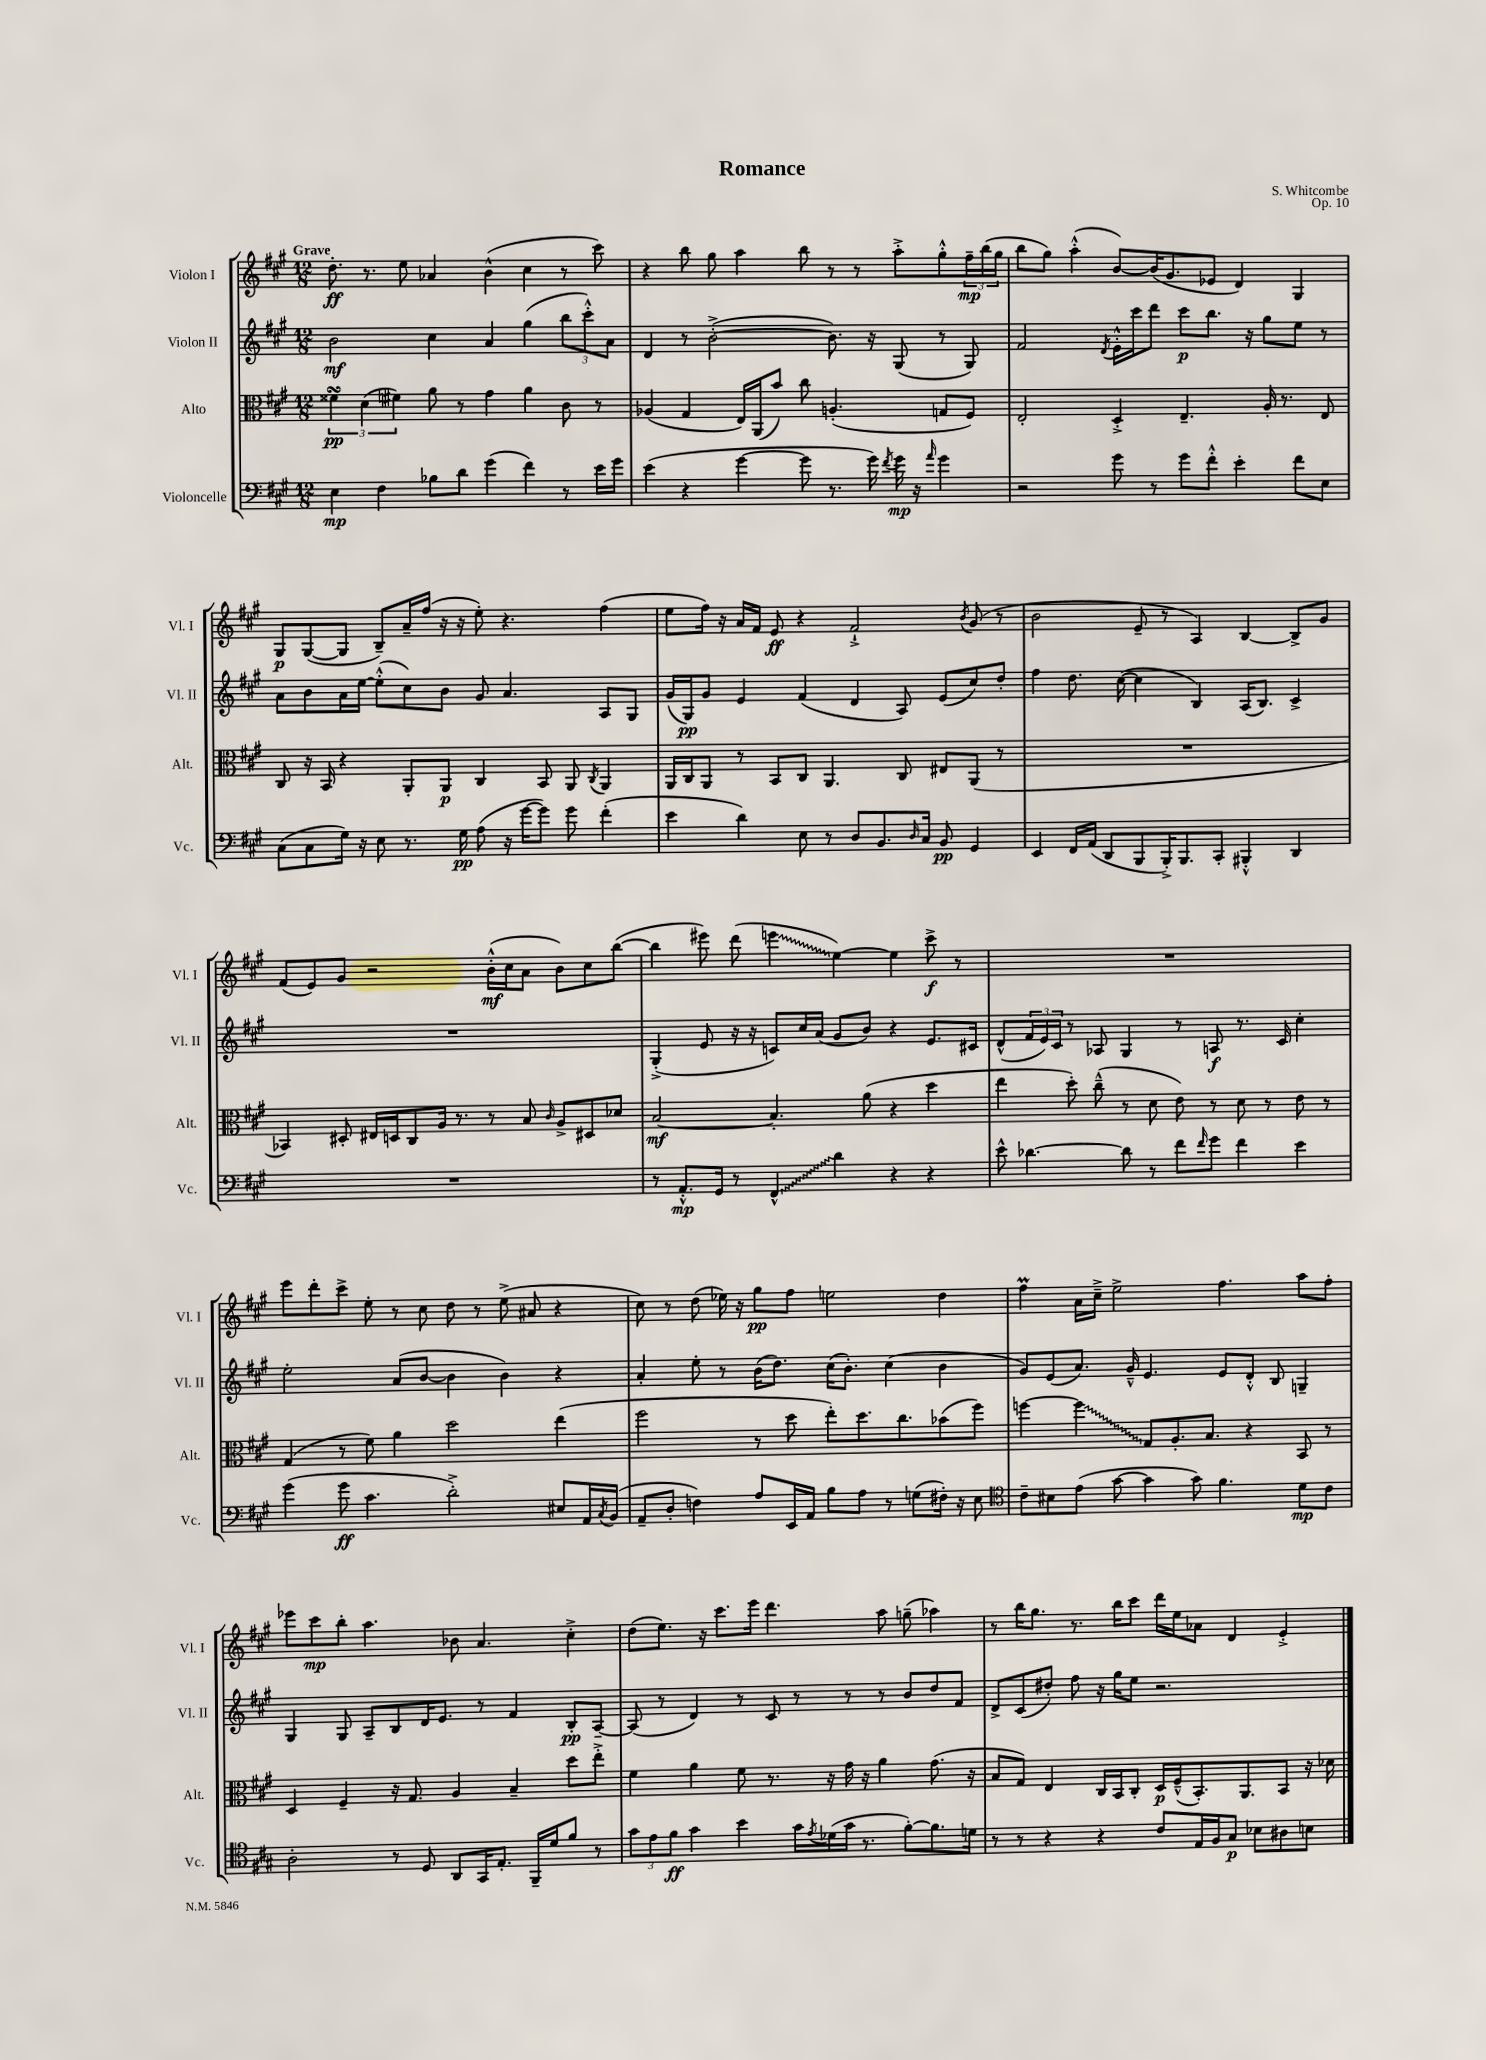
\header { title = "Romance" composer = "S. Whitcombe" opus = "Op. 10" }
<<
\new StaffGroup <<
\new Staff = "s0" \with { instrumentName = "Violon I" shortInstrumentName = "Vl. I" } {
    \clef treble \key a \major \numericTimeSignature \time 12/8 \tempo "Grave"
    d''8.-.\ff r8. e''8 aes'4 b'4-^( cis''4 r8 cis'''8) |
    r4 b''8 gis''8 a''4 b''8 r8 r8 a''8-.-> gis''8-.-^ \tuplet 3/2 { fis''16--\mp b''16( gis''16 } |
    b''8 gis''8) a''4-.-^( b'8~) b'16( gis'8. ees'8 d'4) gis4 |
    gis8\p gis8~( gis8 b8--) a'16-- fis''16( r16 r16 e''8-.) r4. fis''4( |
    e''8 fis''16) r16 a'16 fis'16 e'8\ff r4 fis'2-!-> \acciaccatura { b'8 } gis'8( r8 |
    b'2 e'8-- r8 a4) b4~ b8-> gis'8 |
    fis'8( e'8) gis'8 r2 b'16-.-^\mf( cis''16 a'8 b'8) cis''8 b''8~( |
    b''4 eis'''8) d'''8( \once \override Glissando.style = #'zigzag e'''4\glissando e''4~) e''4 cis'''8->\f r8 |
    R1. |
    e'''8 d'''8-. cis'''8-> e''8-. r8 cis''8 d''8 r8 e''8->( ais'8 r4 |
    cis''8) r8 d''8( ees''16) r16 gis''8\pp fis''8 e''2 d''4 |
    fis''4\prall a'16 cis''16---> e''2-> fis''4. a''8 fis''8-. |
    ees'''8 cis'''8\mp b''8-. a''4. bes'8 a'4. cis''4-.-> |
    d''8( e''8.) r16 cis'''8. e'''16 d'''4. a''8 g''8--( aes''4) |
    r8 b''16 gis''8. r8. b''16 cis'''8 d'''16 e''16 aes'8 d'4 e'4-.-> \bar "|." |
}
\new Staff = "s1" \with { instrumentName = "Violon II" shortInstrumentName = "Vl. II" } {
    \clef treble \key a \major \numericTimeSignature \time 12/8
    b'2\mf cis''4 a'4 gis''4( \tuplet 3/2 { b''8 cis'''8-.-^) a'8 } |
    d'4 r8 b'2~-.->( b'8.) r16 gis8( r8 gis8) |
    fis'2 \acciaccatura { d'8 } e'16-.-^ cis'''16 d'''8 cis'''8\p b''8. r16 gis''8 e''8 r8 |
    a'8 b'8 a'16 e''16~ e''8-.-^( cis''8) b'8 gis'8 a'4. a8 gis8 |
    gis'16( gis16\pp) gis'8 e'4 fis'4( d'4 a8) e'8( cis''8) d''8-. |
    fis''4 d''8. cis''16~( cis''4 b4) a16( b8.) cis'4-> |
    R1. |
    gis4-.->( e'8 r16 r16 c'8) cis''16 a'16( gis'8 b'8) r4 e'8. cis'16 |
    d'8-^( \tuplet 3/2 { fis'16 e'16) cis'16 } r8 aes8 gis4 r8 a8\f r8. cis'16 cis''4-. |
    e''2-. a'8( b'8~ b'4 b'4) r4 |
    a'4-. e''8-. r8 b'16( d''8.) cis''16( b'8.-.) cis''4( b'4 |
    gis'8) e'8( a'8.) gis'16---^ e'4. e'8 d'8-.-^ b8 g4-- |
    gis4 gis8 a8-- b8 d'16 e'8. r8 fis'4 b8-.\pp a8~-- |
    a8( r8 d'4) r8 cis'8 r8 r8 r8 b'8 d''8 fis'8 |
    d'8-> cis'8( dis''8-.) fis''8 r16 gis''16 e''8 r2. \bar "|." |
}
\new Staff = "s2" \with { instrumentName = "Alto" shortInstrumentName = "Alt." } {
    \clef alto \key a \major \numericTimeSignature \time 12/8
    \tuplet 3/2 { fisis'4\turn\pp d'4( fis'4) } a'8 r8 gis'4 a'4 cis'8 r8 |
    aes4( gis4 e16) a,16( b'8) cis''8 a4.-.( g8 fis8) |
    e2-. d4-.-> e4.-- a16-. r8. e8 |
    cis8 r16 b,16 r4 a,8-. a,8\p cis4 b,8 a,8 \acciaccatura { cis8 } a,4 |
    a,16 cis16 a,8 r8 b,8 cis8 a,4. cis8 eis8 a,8( r8 |
    R1. |
    bes,4) dis8-. eis16 d16 cis8 a16 r8. r8 b8 \grace { cis'16 } a8-> dis8 des'8 |
    b2~\mf b4.-. a'8( r4 d''4 |
    e''4 d''8-.) cis''8---^( r8 d'8 e'8) r8 d'8 r8 e'8 r8 |
    gis4( r8 fis'8) a'4 d''2 e''4( |
    fis''2 r8 d''8 e''8-.) d''8. cis''8. bes'8( fis''8) |
    f''4~ \once \override Glissando.style = #'zigzag f''4\glissando gis8 a8.-. b8. r4 b,8 r8 |
    d4 fis4-- r16 gis8. a4 b4-- d''8 e''8-.-> |
    fis'4 a'4 fis'8 r8. r16 gis'16 r16 a'4 gis'8.( r16 |
    b8 gis8) e4 cis16 b,16 cis8-. d16\p fis16---^( b,8.-.) a,8. b,8 r16 des'16 \bar "|." |
}
\new Staff = "s3" \with { instrumentName = "Violoncelle" shortInstrumentName = "Vc." } {
    \clef bass \key a \major \numericTimeSignature \time 12/8
    e4\mp fis4 bes8 d'8 gis'4( fis'4) r8 e'16 gis'16 |
    e'4( r4 gis'4~ gis'8 r8. gis'16) \acciaccatura { fis'8 } gis'16\mp r16 \grace { a'16 } gis'4 |
    r2 gis'8 r8 gis'8 fis'8-.-^ e'4-. fis'8 e8 |
    cis8( cis8 gis16) r16 e8 r8. gis16\pp a8( r16 gis'16~ gis'8) gis'8 fis'4-.( |
    e'4 d'4) e8 r8 d8 b,8. \grace { d16 } cis16 b,8\pp gis,4 |
    e,4 fis,16 a,16( d,8 b,,8 b,,16-.->) b,,8. cis,8-. bis,,4-.-^ d,4 |
    R1. |
    r8 a,8.-.-^\mp gis,16 r8 \once \override Glissando.style = #'zigzag fis,4-^\glissando d'4 r4 r4 |
    e'8-^ des'4.~ des'8 r8 fis'8 \grace { fis'16 } gis'8 fis'4 e'4 |
    gis'4( gis'8\ff cis'4. d'2-.->) eis8 a,16 \acciaccatura { cis8 } b,16( |
    a,8-- d8-. f4) a8 e,16 a,16 b8 a8 r8 g8( fis16-.) r16 e8 |
    \clef tenor cis'8-- bis8 e'8( gis'8~ gis'4 gis'8) fis'4. d'8\mp cis'8 |
    a2-. r8 d8 a,8 gis,16 e8.-. fis,16-- d'16 fis'8 r8 |
    \tuplet 3/2 { gis'8 e'8 fis'8\ff } gis'4 b'4 gis'16 \acciaccatura { e'8 } des'16( gis'16 r8. fis'8~-.) fis'8. d'16 |
    r8 r8 r4 r4 cis'8 e16 fis16 gis8\p bes8 ais8 b8 \bar "|." |
}
>>
>>
\layout { \context { \Score \remove "Bar_number_engraver" } }
